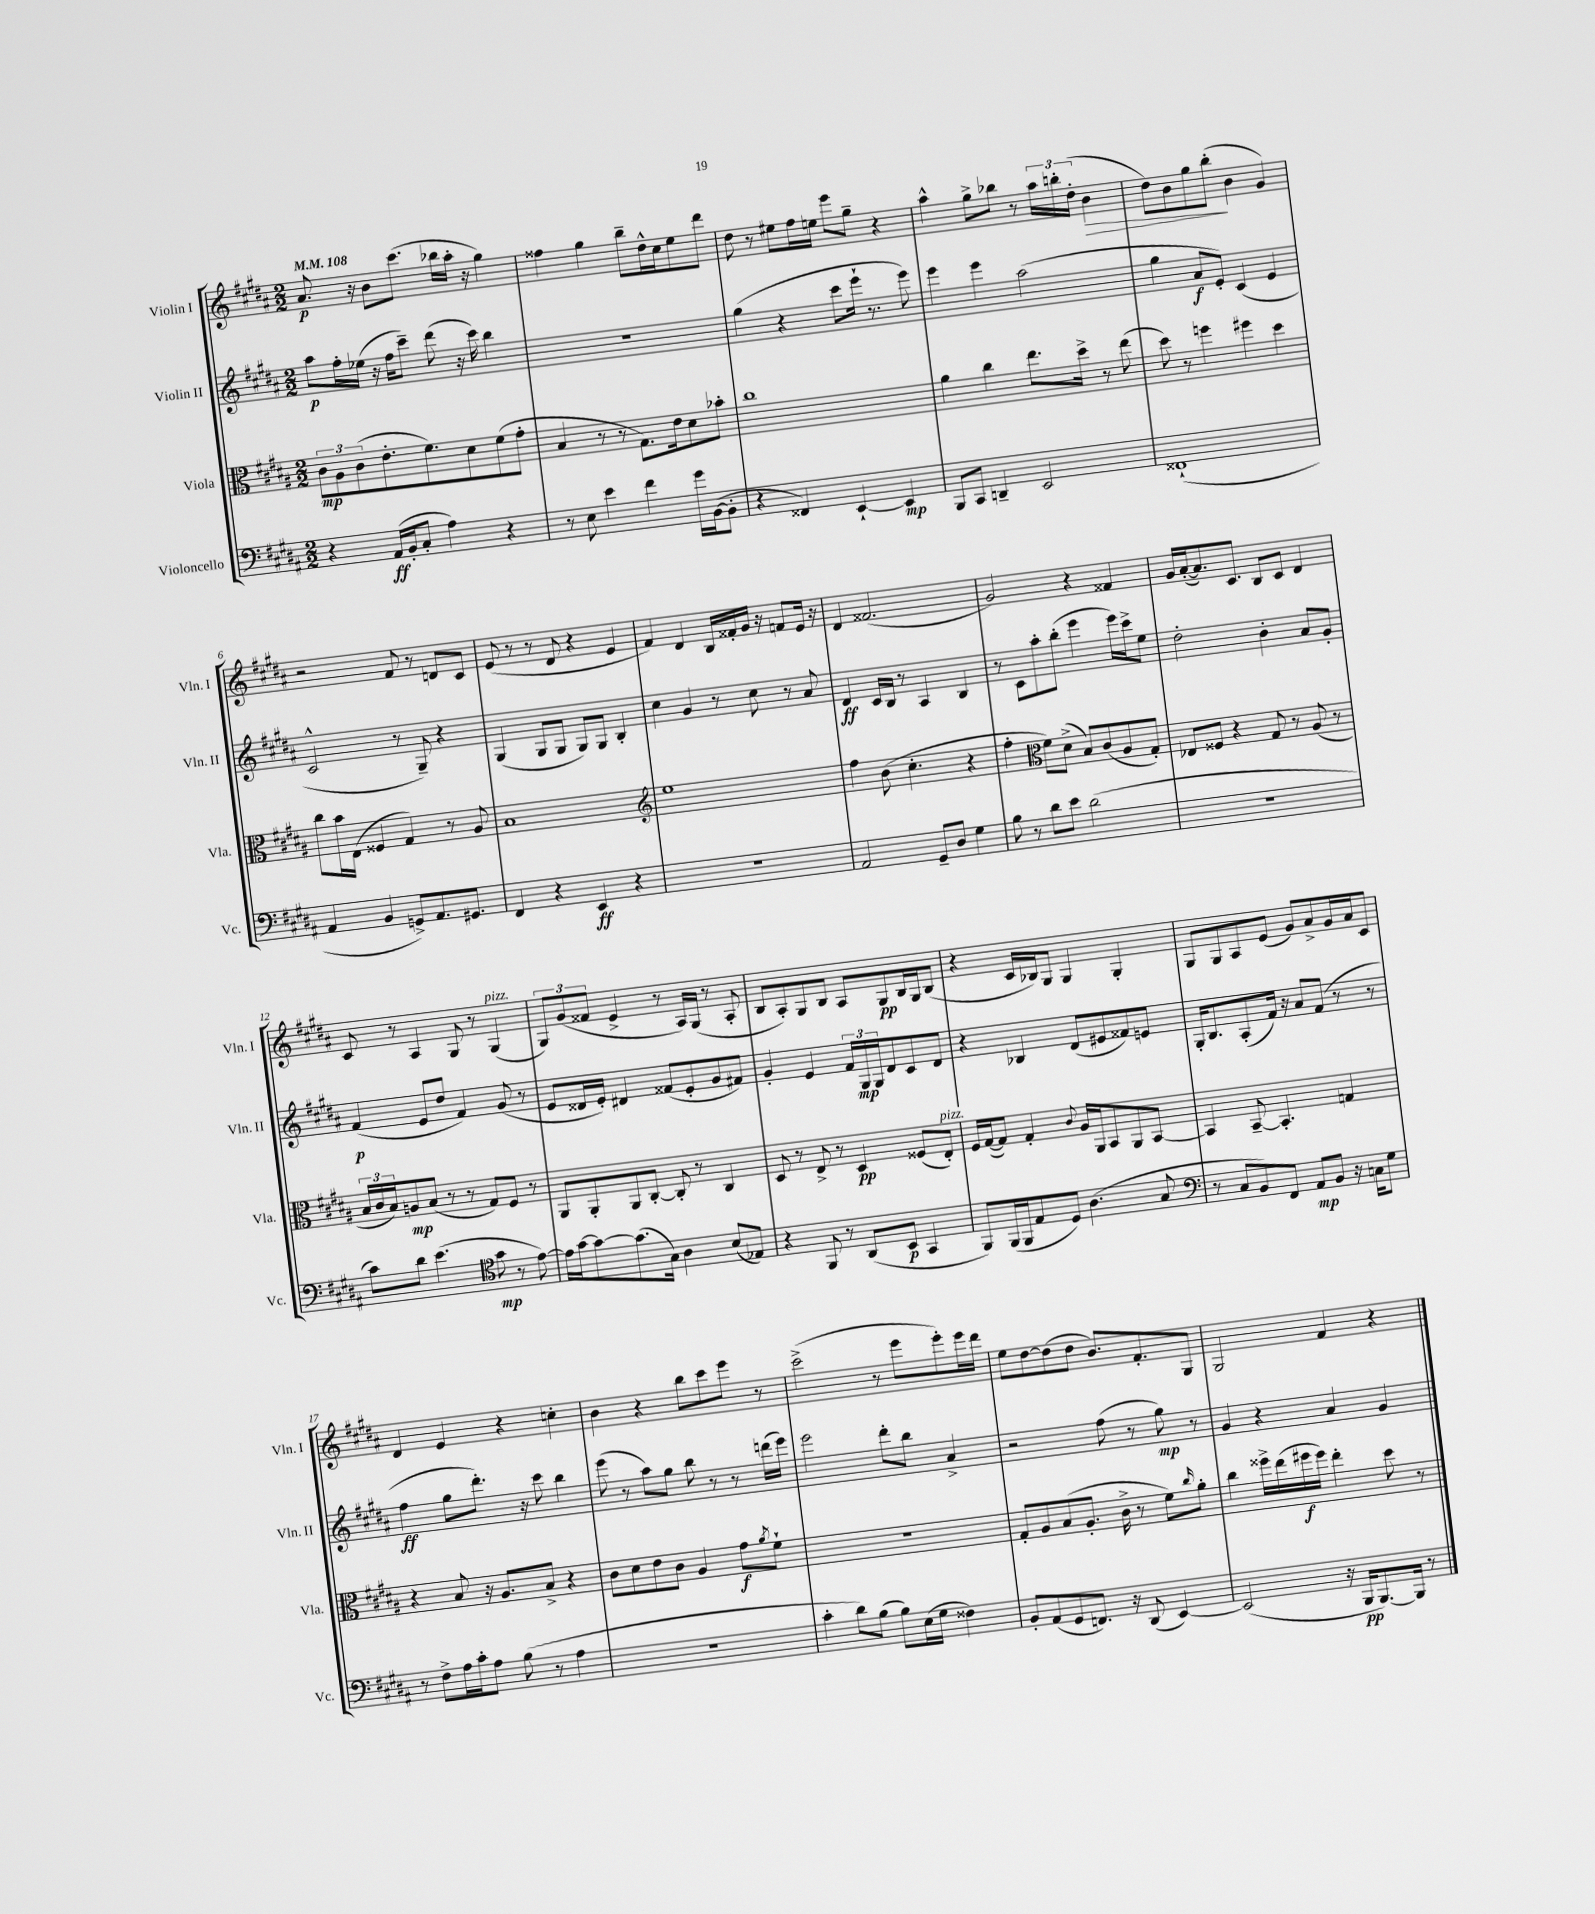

**kern	**dynam	**kern	**dynam	**kern	**dynam	**kern	**dynam
*part4	*part4	*part3	*part3	*part2	*part2	*part1	*part1
*staff4	*staff4	*staff3	*staff3	*staff2	*staff2	*staff1	*staff1
*I"Violoncello	*	*I"Viola	*	*I"Violin II	*	*I"Violin I	*
*I'Vc.	*	*I'Vla.	*	*I'Vln. II	*	*I'Vln. I	*
*clefF4	*	*clefC3	*	*clefG2	*	*clefG2	*
*k[f#c#g#d#a#]	*	*k[f#c#g#d#a#]	*	*k[f#c#g#d#a#]	*	*k[f#c#g#d#a#]	*
*M2/2	*	*M2/2	*	*M2/2	*	*M2/2	*
*MM108	*	*MM108	*	*MM108	*	*MM108	*
=1	=1	=1	=1	=1	=1	=1	=1
4r	.	12c#\L	mp	8aa#\L	p	8.a#/	p
.	.	12A#\	.	.	.	.	.
.	.	.	.	16ff#'\L	.	.	.
.	.	(12c#\	.	.	.	.	.
.	.	.	.	(16ee-X\JJ	.	16r	.
(16AA#/LL	ff	8.e'\	.	16r	.	8b\L	.
16BB'/J	.	.	.	16ff#\KL	.	.	.
8C#'/J	.	.	.	8ccc#~\J)	.	(8.ccc#\J	.
.	.	8.f#\)	.	.	.	.	.
4A#\)	.	.	.	(8ddd#\	.	.	.
.	.	.	.	.	.	16bb-X\LL	.
.	.	8d#\	.	16r	.	16aa#'\JJ	.
.	.	.	.	16ccc#\)	.	16r	.
4r	.	(8f#\	.	4bb\	.	4gg#\)	.
.	.	8g#'\J	.	.	.	.	.
=2	=2	=2	=2	=2	=2	=2	=2
8r	.	4B/	.	1r	.	4ff##X\	.
8E\	.	.	.	.	.	.	.
4e\	.	8r	.	.	.	4gg#\	.
.	.	8r	.	.	.	.	.
4f#\	.	8.G#\L)	.	.	.	8bb~\L	.
.	.	.	.	.	.	16dd#^^\L	.
.	.	16e\k	.	.	.	16cc#\J	.
16g#\LL	.	8d#\	.	.	.	8ee\	.
([16BB\J	.	.	.	.	.	.	.
8BB'\J]	.	8b-X'\J	.	.	.	8ddd#\J	.
=3	=3	=3	=3	=3	=3	=3	=3
4r	.	1cc#	.	(4gg#\	.	8dd#\	.
.	.	.	.	.	.	8r	.
4FF##X/)	.	.	.	4r	.	8ee#X\L	.
.	.	.	.	.	.	16ff#\L	.
.	.	.	.	.	.	16een\JJ	.
[4EE`/	.	.	.	8ccc#\L	.	8eee\L	.
.	.	.	.	16eee`\Jk	.	8gg#~\J	.
.	.	.	.	8.r	.	.	.
4EE/]	mp	.	.	.	.	4r	.
.	.	.	.	8eee\)	.	.	.
=4	=4	=4	=4	=4	=4	=4	=4
8BBB/L	.	4a#\	.	4eee\	.	4aa#^^\	.
8CC#/J	.	.	.	.	.	.	.
4DDn~/	.	4cc#\	.	4eee\	.	8gg#^\L	.
.	.	.	.	.	.	8bb-X\J	.
2EE/	.	8.ee\L	.	(2aa#\	.	8r	.
.	.	.	.	.	.	24aa#\LL	.
.	.	.	.	.	.	24bbn'\	.
.	.	16dd#^\Jk	.	.	.	.	.
.	.	.	.	.	.	(24dd#'\JJ	.
!	!	!	!	!	!	!	!LO:HP:b
.	.	8r	.	.	.	4b\	>
.	.	(8ee\	.	.	.	.	.
=5	=5	=5	=5	=5	=5	=5	=5
(1FF##X`	.	8dd#\)	.	4gg#\	.	8dd#\L)	.
.	.	8r	.	.	.	8b\	.
.	.	4ffn\	.	8a#/L	f	8gg#\	.
.	.	.	.	8e'/J)	.	(8bb'\J	.
.	.	4ff#X\	.	(4c#/	.	4b\	]
.	.	4dd#\	.	4e/	.	4g#/)	.
!!LO:LB:g=z
=6	=6	=6	=6	=6	=6	=6	=6
4AA#/	.	8cc#\L	.	2c#^^/	.	2r	.
.	.	16b\L	.	.	.	.	.
.	.	(16E\JJ	.	.	.	.	.
4BB/	.	4F##X/	.	.	.	.	.
8GGn^/L)	.	4G#/)	.	8r	.	8f#/	.
8.AA#/	.	.	.	8G#~/)	.	8r	.
.	.	8r	.	4r	.	8dn/L	.
8.GG#X/J	.	.	.	.	.	.	.
.	.	8A#/	.	.	.	8c#/J	.
=7	=7	=7	=7	=7	=7	=7	=7
4FF#/	.	1B	.	(4G#/	.	(8e/	.
.	.	.	.	.	.	8r	.
4r	.	.	.	8G#/L	.	8r	.
.	.	.	.	8G#/J	.	8d#/	.
4EE/	ff	.	.	8G#/L)	.	4r	.
.	.	.	.	8G#/J	.	.	.
4r	.	.	.	4B'/	.	4e/	.
=8	=8	=8	=8	=8	=8	=8	=8
*	*	*clefG2	*	*	*	*	*
1r	.	1ee	.	4cc#\	.	4f#/)	.
.	.	.	.	4g#/	.	4d#/	.
.	.	.	.	8r	.	16B/LL	.
.	.	.	.	.	.	16f##X'/	.
.	.	.	.	8cc#\	.	16g#/JJ	.
.	.	.	.	.	.	16r	.
.	.	.	.	8r	.	8fn/L	.
.	.	.	.	8a#/	.	16e/Jk	.
.	.	.	.	.	.	16r	.
=9	=9	=9	=9	=9	=9	=9	=9
2AA#/	.	4ff#\	.	4d#/	ff	4d#/	.
.	.	(8b\	.	16c#/LL	.	(2.f##X/	.
.	.	.	.	16B/JJ	.	.	.
.	.	4.cc#'\	.	8r	.	.	.
8GG#~/L	.	.	.	4A#/	.	.	.
8D#/J	.	.	.	.	.	.	.
4G#\	.	4r	.	4B/	.	.	.
=10	=10	=10	=10	=10	=10	=10	=10
8B\	.	4ff#'\	.	8r	.	2g#/)	.
8r	.	.	.	8c#\L	.	.	.
*	*	*clefC3	*	*	*	*	*
8d#\L	.	8f#\L)	.	8aa#'\	.	.	.
8e\J	.	(8d#^\J	.	(8bb'\J	.	.	.
(2d#\	.	8B/L)	.	4eee\	.	4r	.
.	.	(8c#/	.	.	.	.	.
.	.	8A#/	.	16eee\LL)	.	4f##X/	.
.	.	.	.	16ccc#^\J	.	.	.
.	.	8G#'/J)	.	8ee\J	.	.	.
=11	=11	=11	=11	=11	=11	=11	=11
1r	.	8E-X/L	.	2dd#'\	.	16g#/LL	.
.	.	.	.	.	.	([16a#'/J	.
.	.	8F##X/J	.	.	.	8.a#/])	.
.	.	4r	.	.	.	.	.
.	.	.	.	.	.	8.c#/J	.
.	.	8G#/	.	4b'\	.	8B/L	.
.	.	8r	.	.	.	8c#/J	.
.	.	(8A#/	.	8a#/L	.	4d#/	.
.	.	8r	.	8g#'/J	.	.	.
!!LO:LB:g=z
=12	=12	=12	=12	=12	=12	=12	=12
8c#\L)	.	24B/LL	.	(4f#/	p	8c#/	.
.	.	24c#/	.	.	.	.	.
.	.	24B/J)	.	.	.	.	.
8d#\J	.	8An/	mp	.	.	8r	.
(4.e\	.	(8B/J	.	8e/L	.	4A#/	.
.	.	8r	.	8dd#/J	.	.	.
.	.	8r	.	4f#/)	.	8G#/	.
*clefC4	*	*	*	*	*	*	*
8g#\	mp	8G#/L)	.	.	.	8r	.
!	!	!	!	!	!	!LO:TX:a:i:t=pizz.	!
8r	.	8F#/J	.	(8g#/	.	(4G#/	.
[8e\)	.	8r	.	8r	.	.	.
=13	=13	=13	=13	=13	=13	=13	=13
16e\LL]	.	8AA#/L	.	8e/L	.	12G#/L)	.
[16g#\J	.	.	.	.	.	.	.
.	.	.	.	.	.	(12g#/	.
8g#\_	.	8AA#'/	.	16d##X/L	.	.	.
.	.	.	.	.	.	12f##X/J	.
.	.	.	.	16e'/JJ)	.	.	.
(8.g#\]	.	8AA#/	.	4d#X/	.	4e^/	.
.	.	[8C#'/J	.	.	.	.	.
16G#\Jk)	.	.	.	.	.	.	.
4A#\	.	8C#'/]	.	(8f##X/L	.	8r	.
.	.	8r	.	8e'/	.	16A#/LL)	.
.	.	.	.	.	.	(16G#/JJ	.
(8B/L	.	4C#/	.	8g#/	.	8r	.
8E-X/J)	.	.	.	8f#X/J)	.	8A#'/	.
=14	=14	=14	=14	=14	=14	=14	=14
4r	.	8D#/	.	4g#'/	.	8B/L	.
.	.	8r	.	.	.	8A#'/)	.
8FF#/	.	8E^/	.	4e/	.	8G#/	.
8r	.	8r	.	.	.	8B/J	.
(8AA#/L	.	4D#/	pp	24f#/LL	.	8A#/L	.
.	.	.	.	24G#/	mp	.	.
.	.	.	.	24G#/J	.	.	.
8BB/J	p	.	.	8d#/	.	8G#/	pp
4GG#/	.	(8F##X/L	.	8c#/	.	16B/L	.
.	.	.	.	.	.	16G#/J	.
!	!	!LO:TX:a:i:t=pizz.	!	!	!	!	!
.	.	8E'/J)	.	8d#/J	.	(8B/J	.
=15	=15	=15	=15	=15	=15	=15	=15
8FF#/L)	.	16F#/LL	.	4r	.	4r	.
.	.	([16G#/J	.	.	.	.	.
(16FF#/L	.	8G#/J])	.	.	.	.	.
16FF#/J	.	.	.	.	.	.	.
8E/	.	4G#'/	.	4B-X/	.	16c#/LL	.
.	.	.	.	.	.	16B-X/J)	.
8D#/J)	.	.	.	.	.	8G#/J	.
.	.	8qqc#/	.	.	.	.	.
(4.A#\	.	16A#/LL	.	(8d#/L	.	4G#/	.
.	.	16AA#/J	.	.	.	.	.
.	.	8BB/	.	8e#X/	.	.	.
.	.	8AA#/	.	8f##X/)	.	4G#'/	.
8G#/	.	[8BB/J	.	8en/J	.	.	.
=16	=16	=16	=16	=16	=16	=16	=16
*clefF4	*	*	*	*	*	*	*
8r	.	4BB/]	.	16G#'/KL	.	8G#/L	.
.	.	.	.	8.B/	.	.	.
8C#/L	.	.	.	.	.	8G#/	.
8BB/)	.	[8BB~/	.	(8A#'/	.	8A#/	.
8FF#/J	.	4.BB'/]	.	16f#/Jk)	.	(8e/J	.
.	.	.	.	16r	.	.	.
8AA#/L	mp	.	.	8a#/L	.	8g#/L)	.
8BB/J	.	.	.	(8f#/J	.	8a#^/	.
16r	.	4Gn/	.	8r	.	16g#/L	.
16Cn\KL	.	.	.	.	.	16a#/J	.
8G#\J	.	.	.	8r	.	8c#/J	.
!!LO:LB:g=z
=17	=17	=17	=17	=17	=17	=17	=17
8r	.	4r	.	4ff#\	ff	4d#/	.
8F#^\L	.	.	.	.	.	.	.
16A#\L	.	8B/	.	8gg#\L	.	4e/	.
16c#'\J	.	.	.	.	.	.	.
8A#\J	.	16r	.	8.ddd#'\J)	.	.	.
.	.	8.A#/L	.	.	.	.	.
(8B\	.	.	.	.	.	4r	.
.	.	.	.	16r	.	.	.
8r	.	8B^/J	.	8ccc#\	.	.	.
4A#\	.	4r	.	4bb\	.	4ccn'\	.
=18	=18	=18	=18	=18	=18	=18	=18
1r	.	8c#\L	.	(8eee\	.	4b\	.
.	.	8d#\	.	8r	.	.	.
.	.	8e\	.	8aa#\L)	.	4r	.
.	.	8c#\J	.	8gg#\J	.	.	.
.	.	4A#/	.	8bb\	.	8bb\L	.
.	.	.	.	8r	.	8ccc#\	.
.	.	8g#\L	f	8r	.	8eee\J	.
.	.	8qa#/	.	.	.	.	.
.	.	8f#`\J	.	(16dddn\LL	.	8r	.
.	.	.	.	16eee\JJ)	.	.	.
=19	=19	=19	=19	=19	=19	=19	=19
4c#'\	.	1r	.	2eee\	.	(2ccc#^\	.
8d#\L)	.	.	.	.	.	.	.
(8B\J	.	.	.	.	.	.	.
8B\L)	.	.	.	8ddd#'\L	.	8r	.
(16E\L	.	.	.	8bb\J	.	8eee\L	.
16G#\JJ	.	.	.	.	.	.	.
4F##X\)	.	.	.	4a#^/	.	8eee'\)	.
.	.	.	.	.	.	16eee\L	.
.	.	.	.	.	.	16ddd#\JJ	.
=20	=20	=20	=20	=20	=20	=20	=20
8BB'/L	.	8G#'/L	.	2r	.	8ee\L	.
(8AA#/	.	8A#/	.	.	.	[8dd#\	.
8GG#/	.	(8B/	.	.	.	(8dd#\]	.
8.FFn/J)	.	8.A#'/J	.	.	.	8dd#\J	.
.	.	.	.	(8ff#\	.	8.b/L)	.
16r	.	16c#^\	.	.	.	.	.
(8DD#/	.	8r	.	8r	.	.	.
.	.	.	.	.	.	8.f#'/	.
[4EE/)	.	8f#\L)	.	8gg#\)	mp	.	.
.	.	16qqcc#/	.	.	.	.	.
.	.	8a#'\J	.	8r	.	8G#/J	.
=21	=21	=21	=21	=21	=21	=21	=21
(2EE/]	.	4cc#\	.	4g#/	.	2G#/	.
.	.	16ff##X^\LL	.	4r	.	.	.
.	.	(16ee\	.	.	.	.	.
.	.	16ff#X\	f	.	.	.	.
.	.	16ff#\JJ)	.	.	.	.	.
16r	.	4ee'\	.	4a#/	.	4f#/	.
16BBB/KL	pp	.	.	.	.	.	.
[8.BBB/)	.	.	.	.	.	.	.
.	.	8dd#\	.	4g#/	.	4r	.
16BBB/Jk]	.	.	.	.	.	.	.
8r	.	8r	.	.	.	.	.
==	==	==	==	==	==	==	==
*-	*-	*-	*-	*-	*-	*-	*-
